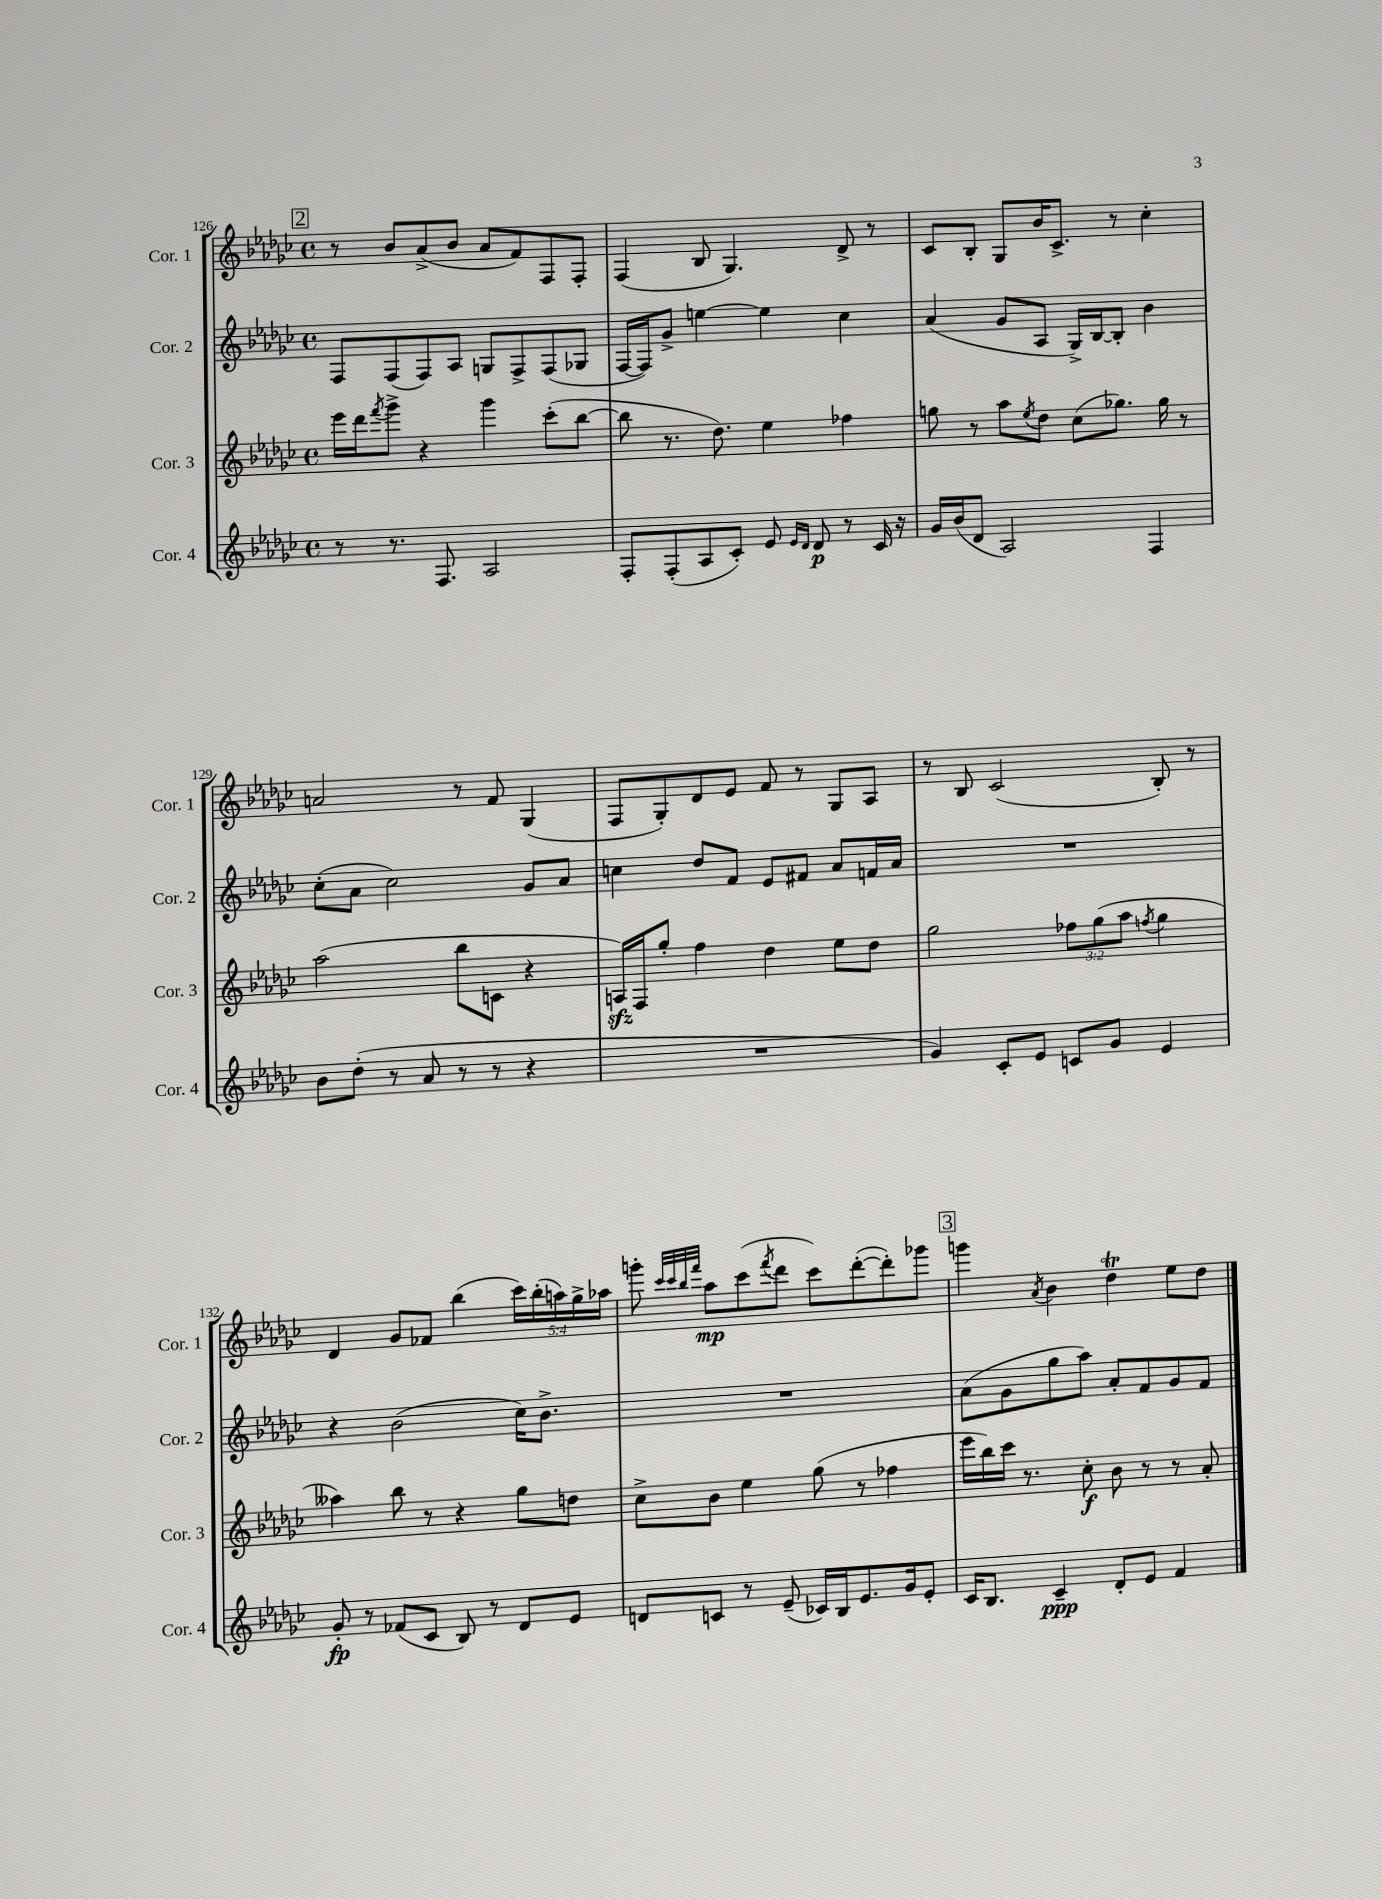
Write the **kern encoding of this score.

**kern	**dynam	**kern	**dynam	**kern	**kern	**dynam
*part4	*part4	*part3	*part3	*part2	*part1	*part1
*staff4	*staff4	*staff3	*staff3	*staff2	*staff1	*staff1
*I"Cor. 4	*	*I"Cor. 3	*	*I"Cor. 2	*I"Cor. 1	*
*I'Cor. 4	*	*I'Cor. 3	*	*I'Cor. 2	*I'Cor. 1	*
*clefG2	*	*clefG2	*	*clefG2	*clefG2	*
*k[b-e-a-d-g-c-]	*	*k[b-e-a-d-g-c-]	*	*k[b-e-a-d-g-c-]	*k[b-e-a-d-g-c-]	*
*M4/4	*	*M4/4	*	*M4/4	*M4/4	*
*met(c)	*	*met(c)	*	*met(c)	*met(c)	*
!!LO:REH:place=s1:t=2
=126	=126	=126	=126	=126	=126	=126
8r	.	16eee-\LL	.	8F/L	8r	.
.	.	16ddd-\J	.	.	.	.
.	.	8qfff/	.	.	.	.
8.r	.	8ggg-^\J	.	(8F/	8b-/L	.
.	.	4r	.	8F/)	(8a-^/	.
8.F/	.	.	.	.	.	.
.	.	.	.	8A-/J	8b-/J	.
2A-/	.	4ggg-\	.	8Gn/L	8a-/L	.
.	.	.	.	8F^/	8f/)	.
.	.	(8ccc-'\L	.	(8F/	8F/	.
.	.	[8bb-\J	.	8G-X/J	8F'/J	.
=127	=127	=127	=127	=127	=127	=127
8F'/L	.	8bb-\]	.	[16F/LL	(4F/	.
.	.	.	.	16F/J])	.	.
(8F'/	.	8.r	.	8g-^/J	.	.
8A-/	.	.	.	[4een\	8B-/	.
.	.	8.dd-\)	.	.	.	.
8c-'/J)	.	.	.	.	4.G-/)	.
8e-/	.	4ee-\	.	4ee\]	.	.
16qqe-/LL	.	.	.	.	.	.
16qqd-/JJ	.	.	.	.	.	.
8d-/	p	.	.	.	.	.
8r	.	4ff-X\	.	4cc-\	8d-^/	.
16c-/	.	.	.	.	8r	.
16r	.	.	.	.	.	.
=128	=128	=128	=128	=128	=128	=128
16g-/LL	.	8ggn\	.	(4a-/	8c-/L	.
(16b-/J	.	.	.	.	.	.
8d-/J	.	8r	.	.	8B-'/J	.
2A-/)	.	8aa-\L	.	8g-/L	8G-/L	.
.	.	8qee-/	.	.	.	.
.	.	8dd-\J	.	8A-/J	16b-/K	.
.	.	.	.	.	8.c-^/J	.
.	.	(8cc-\L	.	16G-^/LL)	.	.
.	.	.	.	[16B-/J	.	.
.	.	8.gg-X\J)	.	8B-'/J]	8r	.
4F/	.	.	.	4b-\	4cc-'\	.
.	.	16gg-\	.	.	.	.
.	.	8r	.	.	.	.
!!LO:LB:g=z
=129	=129	=129	=129	=129	=129	=129
8b-\L	.	(2aa-\	.	(8cc-'\L	2an/	.
(8dd-'\J	.	.	.	8a-\J	.	.
8r	.	.	.	2cc-\)	.	.
8a-/	.	.	.	.	.	.
8r	.	8bb-\L	.	.	8r	.
8r	.	8cn\J	.	.	8f/	.
4r	.	4r	.	8g-/L	(4G-/	.
.	.	.	.	8a-/J	.	.
=130	=130	=130	=130	=130	=130	=130
1r	.	16Anzz/LL)	.	4ccn\	8F/L	.
.	.	16F/J	.	.	.	.
.	.	8gg-'/J	.	.	8G-'/)	.
.	.	4ff\	.	8dd-/L	8d-/	.
.	.	.	.	8f/J	8e-/J	.
.	.	4dd-\	.	8e-/L	8f/	.
.	.	.	.	8f#X/J	8r	.
.	.	8ee-\L	.	8a-/L	8G-/L	.
.	.	8dd-\J	.	16fn/L	8A-/J	.
.	.	.	.	16a-/JJ	.	.
=131	=131	=131	=131	=131	=131	=131
4g-/)	.	2gg-\	.	1r	8r	.
.	.	.	.	.	8B-/	.
8c-'/L	.	.	.	.	(2c-/	.
8e-/J	.	.	.	.	.	.
8cn/L	.	12ff-X\L	.	.	.	.
.	.	(12gg-\	.	.	.	.
8g-/J	.	.	.	.	.	.
.	.	12aa-\J	.	.	.	.
.	.	8qffn/	.	.	.	.
4e-/	.	4gg-\	.	.	8B-'/)	.
.	.	.	.	.	8r	.
!!LO:LB:g=z
=132	=132	=132	=132	=132	=132	=132
8g-'/	fp	4aa--X\)	.	4r	4d-/	.
8r	.	.	.	.	.	.
(8f-X/L	.	8bb-\	.	(2b-\	8g-/L	.
8c-/J	.	8r	.	.	8f-X/J	.
8B-/)	.	4r	.	.	(4bb-\	.
8r	.	.	.	.	.	.
8d-/L	.	8gg-\L	.	16cc-\KL)	20ccc-\LL)	.
.	.	.	.	.	(20bb-'\	.
.	.	.	.	8.b-^\J	.	.
.	.	.	.	.	20aan\)	.
8e-/J	.	8ddn\J	.	.	.	.
.	.	.	.	.	20gg-^\	.
.	.	.	.	.	20aa-X\JJ	.
=133	=133	=133	=133	=133	=133	=133
8dn/L	.	8cc-^\L	.	1r	8gggn'\	.
.	.	.	.	.	32qqccc-/LLL	.
.	.	.	.	.	32qqccc-/	.
.	.	.	.	.	32qqbb-/	.
.	.	.	.	.	32qqfff/JJJ	.
8cn/J	.	8b-\J	.	.	8aa-\L	mp
8r	.	4ee-\	.	.	(8ccc-\	.
.	.	.	.	.	8qfff/	.
(8e-~/	.	.	.	.	8ddd-\J	.
16c-X/LL)	.	(8gg-\	.	.	8ccc-\L)	.
16B-/J	.	.	.	.	.	.
8.e-/	.	8r	.	.	([8ddd-'\	.
.	.	4ff-X\	.	.	8ddd-'\])	.
16g-/k	.	.	.	.	.	.
8e-'/J	.	.	.	.	8ggg-X\J	.
!!LO:REH:place=s1:t=3
=134	=134	=134	=134	=134	=134	=134
16c-/KL	.	16eee-\LL	.	(8a-\L	4gggn\	.
8.B-/J	.	16bb-\)	.	.	.	.
.	.	16ccc-\JJ	.	8g-\	.	.
.	.	8.r	.	.	.	.
.	.	.	.	.	8qa-/	.
4c-~/	ppp	.	.	8gg-\	4b-\	.
.	.	8cc-'\	f	8aa-\J)	.	.
8d-'/L	.	8b-\	.	8a-'/L	4dd-T\	.
8e-/J	.	8r	.	8f/	.	.
4f/	.	8r	.	8g-/	8ee-\L	.
.	.	8a-'/	.	8f/J	8dd-\J	.
==	==	==	==	==	==	==
*-	*-	*-	*-	*-	*-	*-
